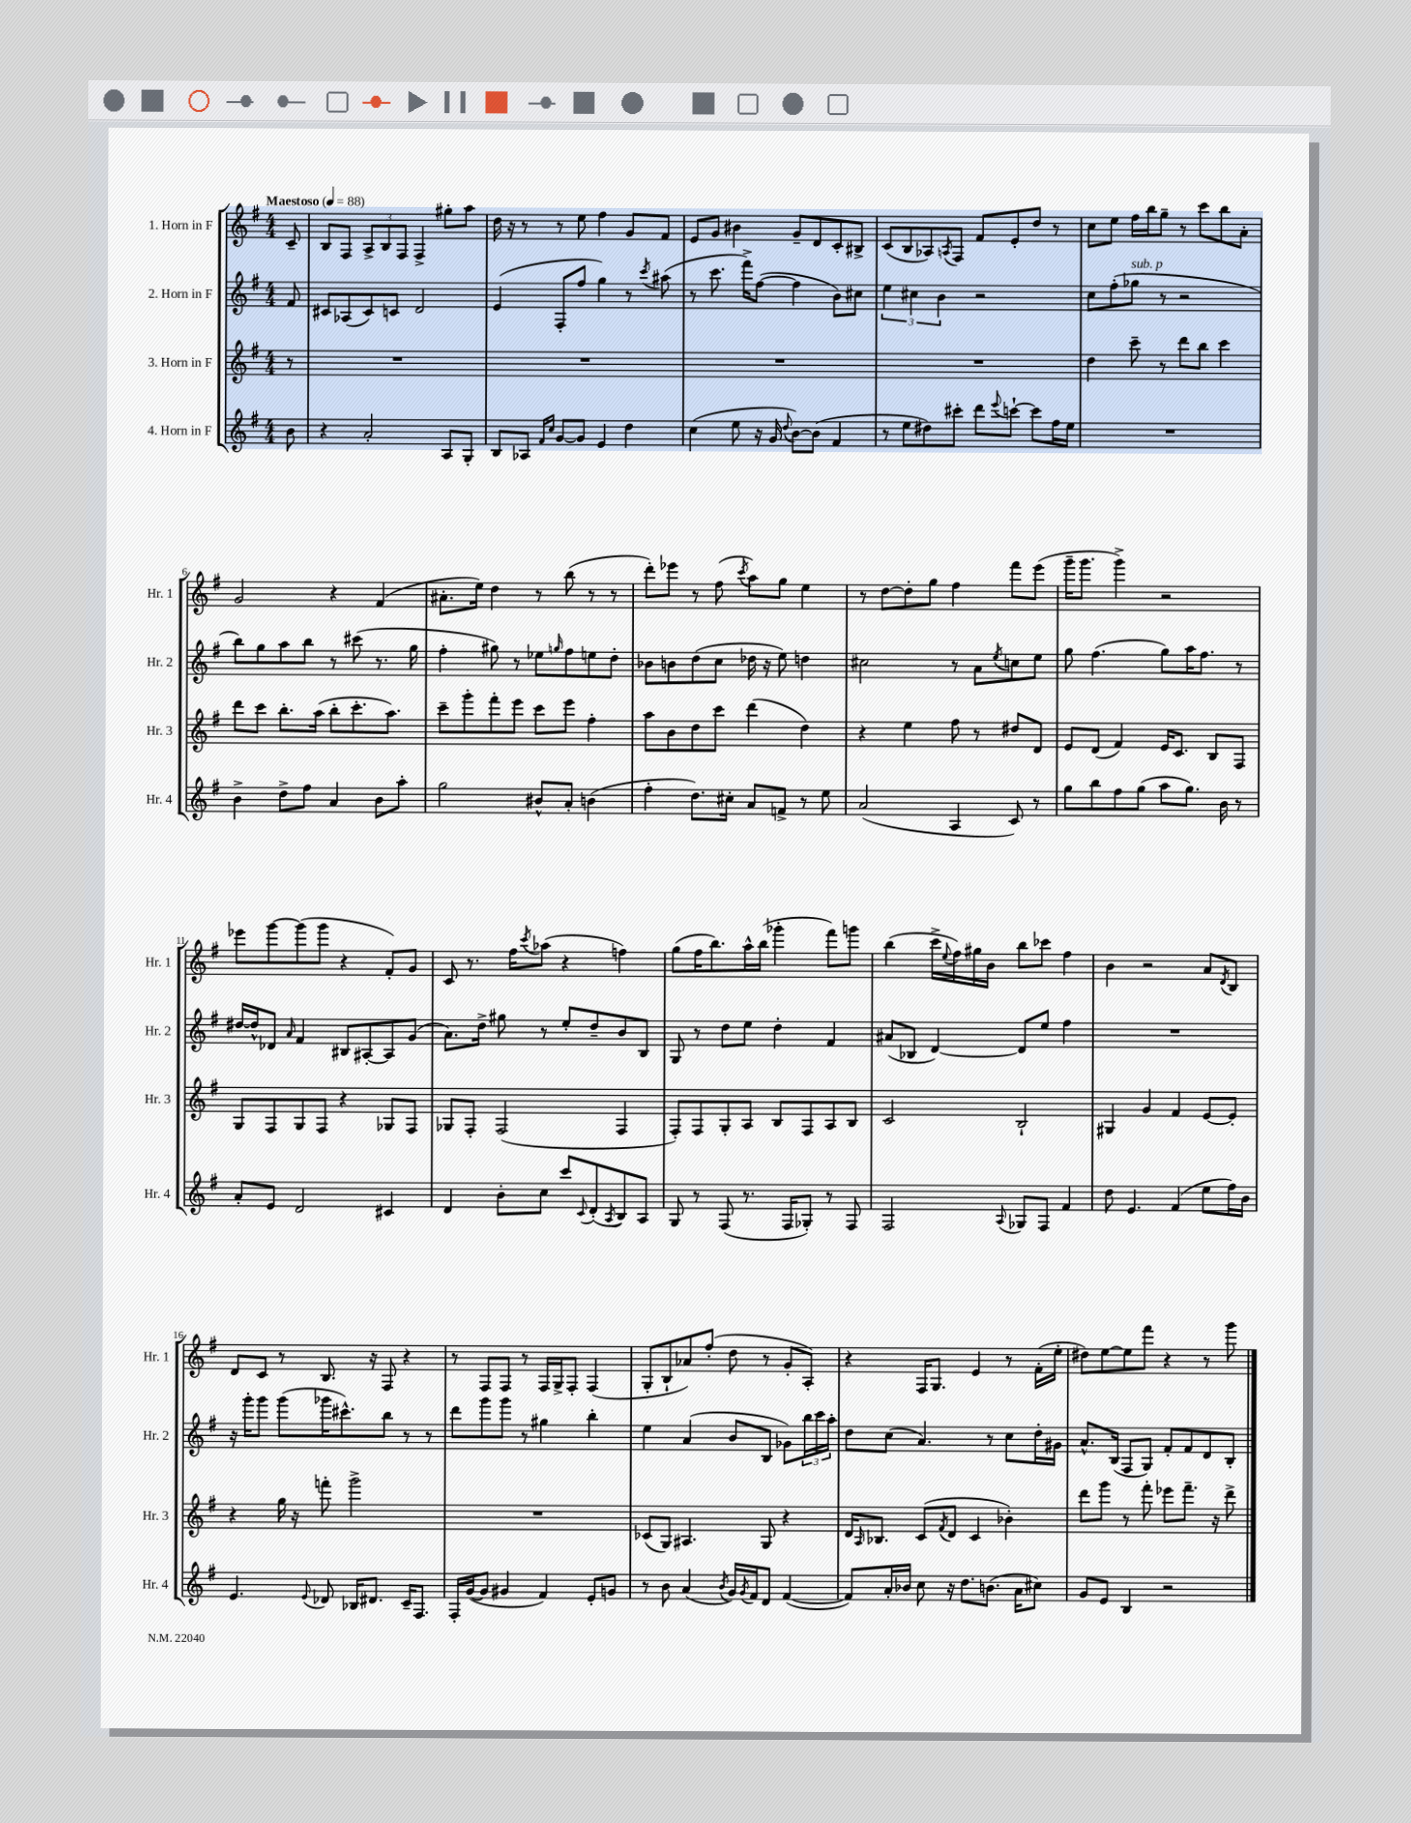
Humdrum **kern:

**kern	**kern	**kern	**kern
*staff4	*staff3	*staff2	*staff1
*clefG2	*clefG2	*clefG2	*clefG2
*k[f#]	*k[f#]	*k[f#]	*k[f#]
*M4/4	*M4/4	*M4/4	*M4/4
*MM88	*MM88	*MM88	*MM88
8b\	8r	8f#/	8c~/
=	=	=	=
4r	1r	8c#/L	8B/L
.	.	(8A-/	8F#/J
2a'/	.	8c#/)	12A^/L
.	.	.	12B/
.	.	8c/J	.
.	.	.	12F#/J
.	.	2d/	4F#^/
8A/L	.	.	8gg#'\L
8G'/J	.	.	8aa\J
=	=	=	=
8B/L	1r	(4e/	16dd\
.	.	.	16r
8A-/J	.	.	8r
16qqf#/LL	.	.	.
16qqcc/JJ	.	.	.
[8g/L	.	8F#'/L	8r
8g/]J	.	8ff#/J	8ee\
4e/	.	4gg\)	4ff#\
4dd\	.	8r	8g/L
.	.	8qccc/	.
.	.	(8aa#\	8f#/J
=	=	=	=
(4cc\	1r	8r	8e/L
.	.	8.ccc\	8g/J
8ee\	.	.	4b#\
.	.	16fff#^\LK)	.
16r	.	([8ff#\J	.
16g/	.	.	.
8qqdd/	.	.	.
[8b\L)	.	4ff#\]	8g~/L
(8b\]J	.	.	8d/
4f#/	.	8b\L)	8c'/
.	.	8cc#\J	8B#^/J
=	=	=	=
8r	1r	6ee\	(8c/L
8ee\L	.	.	8B/
.	.	6cc#\	.
8dd#\)	.	.	8A-/)
.	.	6b\	.
.	.	.	8qA/
8ccc#'\J	.	.	8F#/J
8ddd\L	.	2r	8f#/L
8qqeee/	.	.	.
[8ccc`\J	.	.	8e'/
8ccc\]L	.	.	8dd/J
16ff#\L	.	.	8r
16ee\JJ	.	.	.
=	=	=	=
1r	4dd\	8cc\L	8cc\L
.	.	(8ff#'\	8ee\J
.	8ccc~\	8gg-\J	16ff#\LL
.	.	.	16bb\J
.	8r	8r	8gg~\J
.	8ddd\L	2r	8r
.	8bb\J	.	8ccc\L
.	4ccc\	.	8bb\
.	.	.	8a'\J
=	=	=	=
4b^\	8ddd\L	8bb\L)	2g/
.	8ccc\J	8gg\	.
8dd^\L	8.bb'\L	8aa\	.
8ff#\J	.	8bb\J	.
.	(16aa\Jk	.	.
4a/	8bb'\L	8r	4r
.	8.ccc'\	(8ccc#\	.
8b\L	.	8.r	(4f#/
.	8.aa\J)	.	.
8aa'\J	.	.	.
.	.	16gg\	.
=	=	=	=
2gg\	8ccc~\L	4ff#'\	8.a#'\L
.	8ggg'\	.	.
.	.	.	16ee\Jk)
.	8fff#'\	8gg#\)	4dd\
.	8eee\J	8r	.
8b#^^/L	8ccc\L	8ee-\L	8r
.	.	16qqgg/	.
8a'/J	8eee\J	8ff#\	(8bb\
(4b\	4ff#'\	8ee\	8r
.	.	8dd'\J	8r
=	=	=	=
4ff#'\	8aa\L	8b-\L	8ddd'\L)
.	8b\	8b\	8eee-\J
8.dd\L)	8dd\	(8dd\	8r
.	8ccc\J	8cc\J	(8ff#\
16cc#'\Jk	.	.	.
.	.	.	8qccc/
8a/L	(4ddd\	16dd-\	8aa\L)
.	.	16r	.
8f^/J	.	8ee\)	8gg\J
8r	4dd\)	4dd\	4ee\
8ee\	.	.	.
=	=	=	=
(2a/	4r	2cc#\	8r
.	.	.	[8dd\L
.	4ee\	.	8dd'\]
.	.	.	8gg\J
4A/	8ff#\	8r	4ff#\
.	8r	8a\L	.
.	.	8qee/	.
8c/)	8dd#/L	8cc\	8fff#\L
8r	8d/J	8ee\J	(8eee\J
=	=	=	=
8gg\L	8e/L	8gg\	16ggg~\LK
.	.	.	8.ggg\J
8bb\	(8d/J	(4.ff#\	.
8ff#\	4f#/)	.	4ggg^\)
(8gg\J	.	.	.
8aa\L	16e/LK	8gg\L)	2r
.	8.c/J	.	.
8.gg\J)	.	16aa\K	.
.	.	8.ff#\J	.
.	8B/L	.	.
16b\	.	.	.
8r	8F#/J	8r	.
=	=	=	=
8a'/L	8G/L	[16dd#/LL	8eee-\L
.	.	16dd#^^/]J	.
8e/J	8F#/	8d-/J	[8ggg\
.	.	16qqa/	.
2d/	8G/	4f#/	(8ggg\]
.	8F#/J	.	8ggg\J
.	4r	8B#/L	4r
.	.	[8A#'/	.
4c#/	8G-/L	8A#/]	8f#'/L)
.	8F#/J	(8g/J	8g/J
=	=	=	=
4d/	8G-/L	8.a\L)	8c/
.	8F#'/J	.	8.r
.	.	16dd^\Jk	.
8b'\L	(2F#/	8gg#\	.
.	.	.	16ff#\LK
.	.	.	8qccc/
8cc\J	.	8r	(8aa-\J
8ccc/L	.	8ee'/L	4r
8qqc/	.	.	.
(8d'/	.	8dd~/	.
8qA/	.	.	.
8B/)	4F#/	8b/	4ff\)
8A/J	.	8B/J	.
=	=	=	=
8G/	8F#'/L)	8G/	(8gg\L
8r	8F#/	8r	16ff#\K
.	.	.	8.bb\)
(8F#/	8G'/	8dd\L	.
8.r	8A/J	8ee\J	16aa^^\L
.	.	.	(16bb\JJ
.	8B/L	4dd'\	4ggg-'\
16F#/LK	.	.	.
8G-'/J)	8F#/	.	.
8r	8A/	4f#/	8fff#\L)
8F#/	8B/J	.	8ggg\J
=	=	=	=
2F#/	2c/	(8a#/L	(4bb\
.	.	8B-/J	.
.	.	[4d/)	16ccc^\LL
.	.	.	8qqee/
.	.	.	16ff#\)
.	.	.	16gg#\
.	.	.	16b\JJ
8qqA/	.	.	.
8G-/L	2B`/	8d/]L	8bb\L
8F#/J	.	8ee/J	8ccc-\J
4f#/	.	4ff#\	4ff#\
=	=	=	=
8dd\	4G#/	1r	4b\
4.e/	.	.	.
.	4g/	.	2r
(4f#/	4f#/	.	.
8ee\L	[8e/L	.	8a/L
.	.	.	8qd/
16ff#\L)	8e'/]J	.	8B/J
16b\JJ	.	.	.
=	=	=	=
4.e/	4r	16r	8d/L
.	.	16ggg'\LK	.
.	.	8ggg\J	8c/J
.	16gg\	(8ggg\L	8r
.	16r	.	.
8qqe/	.	.	.
8d-/	8fff'\	16ggg-\K	8.B/
.	.	8.ccc#^^\)	.
16B-/LK	2ggg^\	.	.
8.d#/J	.	.	16r
.	.	8bb\J	8F#/
16c~/LK	.	8r	4r
8.F#/J	.	.	.
.	.	8r	.
=	=	=	=
16F#'/LL	1r	8ddd\L	8r
([16g/J	.	.	.
8g/]J	.	8ggg\	8F#/L
4g#/	.	8ggg\J	8F#/J
.	.	8r	8r
4f#/)	.	4gg#\	16F#/LL
.	.	.	16G^/J
.	.	.	8F#'/J
8e'/L	.	4bb'\	(4F#/
8g/J	.	.	.
=	=	=	=
8r	(8c-/L	4ee\	8G'/L
8b\	8G/J)	.	8B`/
(4a/	4.A#/	(4a/	8a-/)
.	.	.	(8ff#'/J
8qb/	.	.	.
16g/LL)	.	8b/L	8dd\
8qg/	.	.	.
16f#/J	.	.	.
8d/J	8G/	8B/J	8r
([4f#/	4r	8g-\L)	8g'/L
.	.	24bb\L	8A'/J)
.	.	24ccc\	.
.	.	24aa'\JJ	.
=	=	=	=
8f#/]L)	16d/LK	8dd\L	4r
.	16qqA/	.	.
.	8.B-/J	.	.
16a'/L	.	(8cc\J	.
16b-/JJ	.	.	.
8cc\	(8c/L	4.a/)	16F#/LK
.	.	.	8.G/J
.	8qf#/	.	.
16r	8d/J	.	.
8.dd\L	.	.	.
.	4c/	.	4e/
(8.b\J	.	8r	.
.	4b-'\)	8cc\L	8r
16a\LK	.	.	.
8cc#\J)	.	16dd'\L	(16f#'\LL
.	.	16g#\JJ	16ee'\JJ
=	=	=	=
8g/L	8ddd\L	8.a^^/L	8dd#\L)
8e/J	8ggg\J	.	[8ee\
.	.	(16B/Jk	.
4B/	8r	8F#/L	8ee\]
.	8fff#'\	8G/J)	8fff#\J
2r	8eee-\L	8f#'/L	4r
.	8.fff#~\J	8f#/	.
.	.	8d/	8r
.	16r	.	.
.	8ddd^\	8B'/J	8ggg\
==	==	==	==
*-	*-	*-	*-
